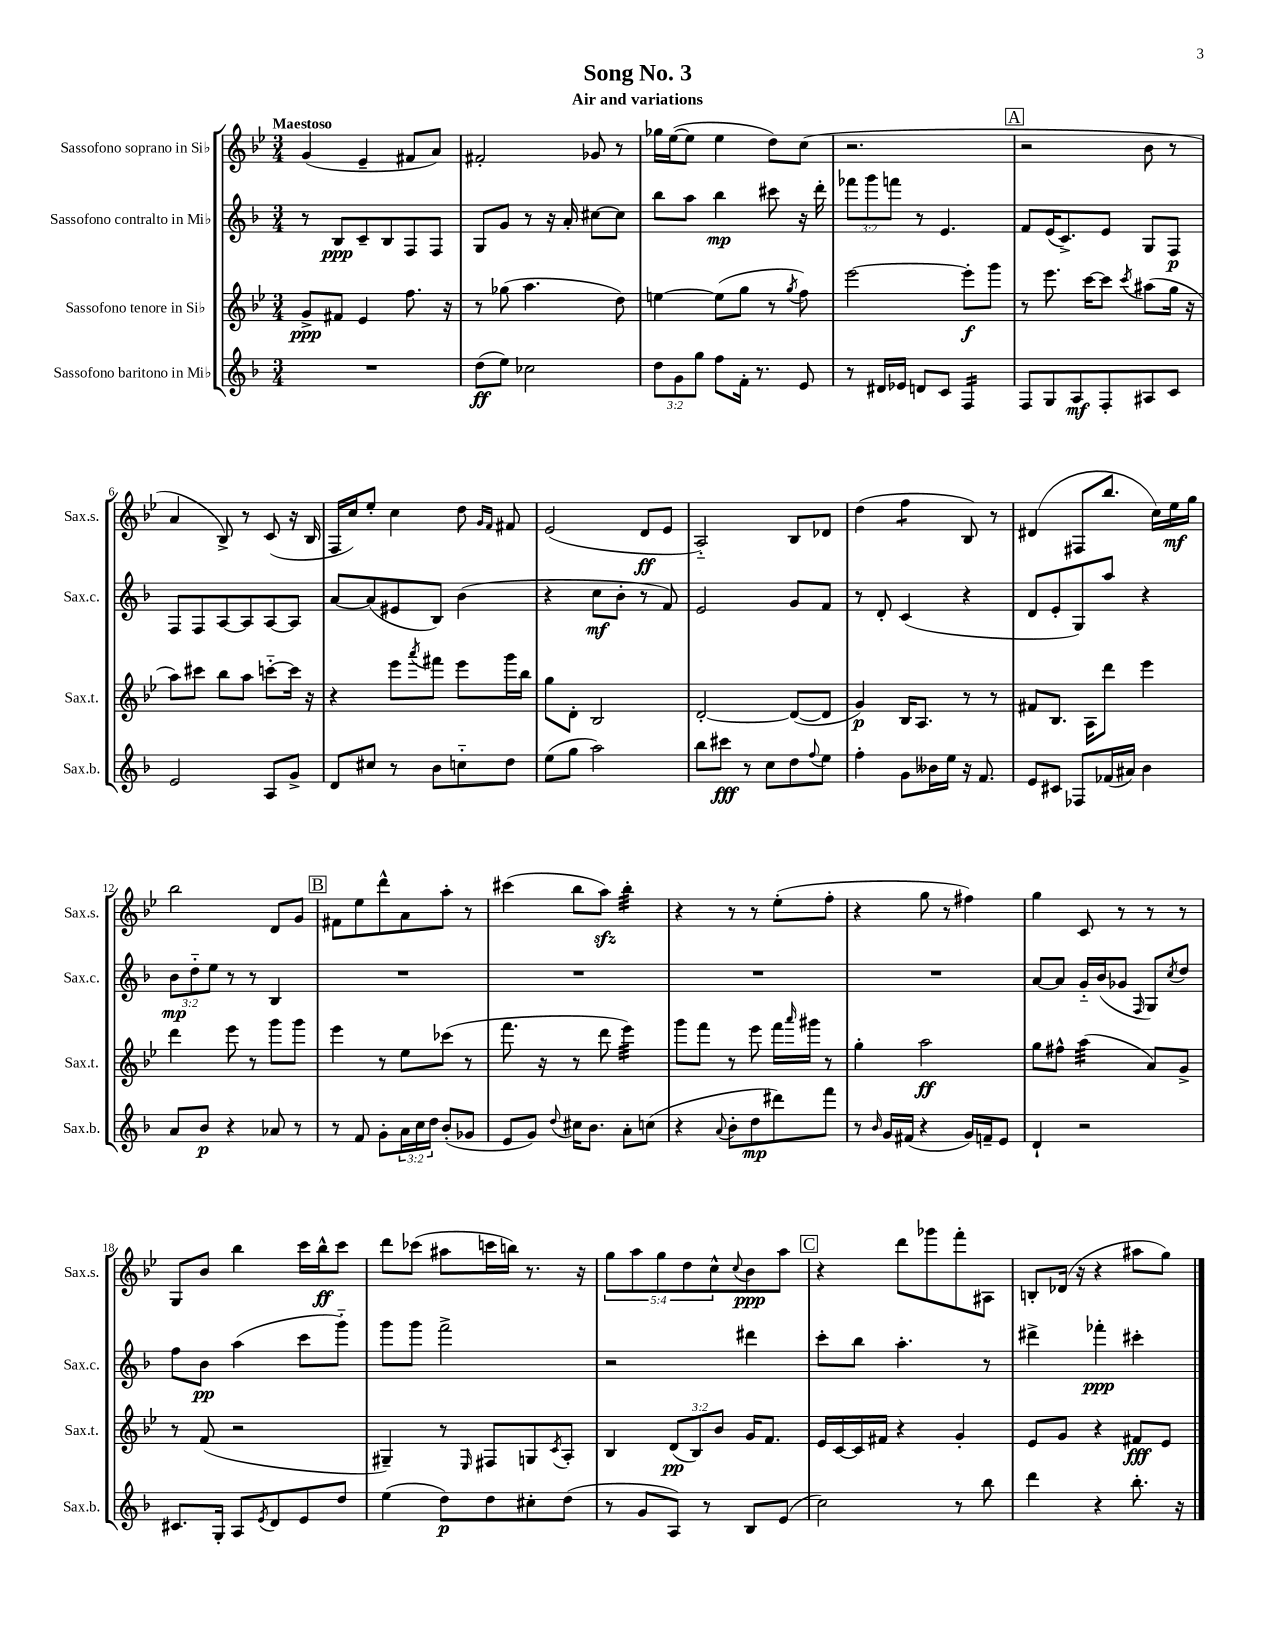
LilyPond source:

\header { title = "Song No. 3" subtitle = "Air and variations" }
<<
\new StaffGroup <<
\new Staff = "s0" \with { instrumentName = "Sassofono soprano in Sib" shortInstrumentName = "Sax.s." } {
    \clef treble \key bes \major \numericTimeSignature \time 3/4 \override Staff.TupletNumber.text = #tuplet-number::calc-fraction-text \tempo "Maestoso"
    g'4( ees'4-- fis'8 a'8) |
    fis'2-. ges'8 r8 |
    ges''16 ees''16~( ees''8 ees''4 d''8) c''8( |
    r2. |
    \mark \markup { \box "A" } r2 bes'8 r8 |
    a'4 bes8->) r8 c'8( r16 bes16 |
    f16 c''16) ees''8-. c''4 d''8 \grace { g'16 f'16 } fis'8 |
    ees'2( d'8\ff ees'8 |
    a2-_) bes8 des'8 |
    d''4( f''4:8 bes8) r8 |
    dis'4( fis8 bes''8. c''16) ees''16\mf g''16 |
    bes''2 d'8 g'8 |
    \mark \markup { \box "B" } fis'8 ees''8 d'''8-^ a'8 a''8-. r8 |
    cis'''4( bes''8 a''8\sfz) bes''4:32-. |
    r4 r8 r8 ees''8-.( f''8-. |
    r4 g''8 r8 fis''4) |
    g''4 c'8 r8 r8 r8 |
    g8 bes'8 bes''4 c'''16 bes''16-^\ff c'''8 |
    d'''8 ces'''8( ais''8 c'''16 b''16) r8. r16 |
    \tuplet 5/4 { g''8 a''8 g''8 d''8 c''8-^ } \appoggiatura { c''8 } bes'8\ppp a''8 |
    \mark \markup { \box "C" } r4 d'''8 ges'''8 f'''8-. ais8 |
    b8-. des'16( r16 r4 ais''8 g''8) \bar "|." |
}
\new Staff = "s1" \with { instrumentName = "Sassofono contralto in Mib" shortInstrumentName = "Sax.c." } {
    \clef treble \key f \major \numericTimeSignature \time 3/4 \override Staff.TupletNumber.text = #tuplet-number::calc-fraction-text
    r8 bes8\ppp c'8-- bes8 f8 f8 |
    g8 g'8 r8 r16 a'16-. cis''8~ cis''8 |
    bes''8 a''8 bes''4\mp cis'''8 r16 d'''16-. |
    \tuplet 3/2 { fes'''8 g'''8 f'''8 } r8 e'4. |
    \mark \markup { \box "A" } f'8 e'16( c'8.->) e'8 g8 f8\p |
    f8 f8 a8~ a8 a8~ a8 |
    a'8~ a'8( eis'8 bes8) bes'4( |
    r4 c''8\mf bes'8-. r8 f'8) |
    e'2 g'8 f'8 |
    r8 d'8-. c'4( r4 |
    d'8 e'8-. g8) a''8 r4 |
    \tuplet 3/2 { bes'8\mp d''8-_ e''8 } r8 r8 bes4 |
    \mark \markup { \box "B" } R2. |
    R2. |
    R2. |
    R2. |
    a'8~ a'8 g'16-_ bes'16( ges'8 \grace { f16 } g8) \acciaccatura { c''8 } d''8 |
    f''8 bes'8\pp a''4( c'''8 g'''8-_) |
    g'''8 g'''8 f'''2-> |
    r2 dis'''4 |
    \mark \markup { \box "C" } c'''8-. bes''8 a''4.-. r8 |
    dis'''4-> fes'''4-.\ppp cis'''4-. \bar "|." |
}
\new Staff = "s2" \with { instrumentName = "Sassofono tenore in Sib" shortInstrumentName = "Sax.t." } {
    \clef treble \key bes \major \numericTimeSignature \time 3/4 \override Staff.TupletNumber.text = #tuplet-number::calc-fraction-text
    g'8->\ppp fis'8 ees'4 f''8. r16 |
    r8 ges''8( a''4. d''8) |
    e''4~ e''8( g''8 r8 \acciaccatura { g''8 } f''8) |
    ees'''2~ ees'''8-.\f g'''8 |
    \mark \markup { \box "A" } r8 ees'''8. c'''16~ c'''8 \acciaccatura { c'''8 } ais''8( g''16 r16 |
    a''8) cis'''8 bes''8 a''8 c'''8~-_ c'''16 r16 |
    r4 ees'''8 \acciaccatura { a'''8 } fis'''8 ees'''8 g'''16 bes''16 |
    g''8 d'8-. bes2 |
    d'2~-. d'8~( d'8 |
    g'4\p) bes16 a8. r8 r8 |
    fis'8 bes8. a16 d'''8 ees'''4 |
    d'''4 ees'''8 r8 g'''8 g'''8 |
    \mark \markup { \box "B" } ees'''4 r8 ees''8 ces'''8( r8 |
    f'''8. r16 r8 d'''8 ees'''4:32) |
    g'''8 f'''8 r8 ees'''8 f'''16 \grace { a'''16 } gis'''16 r8 |
    g''4-. a''2\ff |
    g''8 fis''8-^ a''4:32( a'8) g'8-> |
    r8 f'8( r2 |
    gis4--) r8 \grace { ees16 } fis8 g8 \acciaccatura { c'8 } a8-. |
    bes4 \tuplet 3/2 { d'8\pp( bes8) bes'8 } g'16 f'8. |
    \mark \markup { \box "C" } ees'16 c'16~ c'16 fis'16 r4 g'4-. |
    ees'8 g'8 r4 fis'8\fff ees'8 \bar "|." |
}
\new Staff = "s3" \with { instrumentName = "Sassofono baritono in Mib" shortInstrumentName = "Sax.b." } {
    \clef treble \key f \major \numericTimeSignature \time 3/4 \override Staff.TupletNumber.text = #tuplet-number::calc-fraction-text
    R2. |
    d''8\ff( e''8) ces''2 |
    \tuplet 3/2 { d''8 g'8 g''8 } f''8 f'16-. r8. e'8 |
    r8 dis'16 ees'16 d'8 c'8 f4:16 |
    \mark \markup { \box "A" } f8 g8 a8\mf f8-. ais8 c'8 |
    e'2 a8 g'8-> |
    d'8 cis''8 r8 bes'8 c''8-_ d''8 |
    e''8( g''8 a''2) |
    bes''8 cis'''8\fff r8 c''8 d''8 \appoggiatura { f''8 } e''8 |
    f''4-. g'8 beses'16 e''16 r16 f'8. |
    e'8 cis'8 fes8 fes'16( ais'16) bes'4 |
    a'8 bes'8\p r4 aes'8 r8 |
    \mark \markup { \box "B" } r8 f'8 g'8-. \tuplet 3/2 { a'16 c''16 d''16 } bes'8-.( ges'8 |
    e'8 g'8) \appoggiatura { d''8 } cis''16 bes'8. a'8-. c''8( |
    r4 \appoggiatura { a'8 } bes'8-. d''8\mp dis'''8) f'''8 |
    r8 \grace { bes'16 } g'16 fis'16( r4 g'16) f'16-- e'8 |
    d'4-! r2 |
    cis'8. g16-. a8 \acciaccatura { e'8 } d'8 e'8 d''8 |
    e''4( d''8\p) d''8 cis''8-. d''8( |
    r8 g'8 a8) r8 bes8 e'8( |
    \mark \markup { \box "C" } c''2) r8 bes''8 |
    d'''4 r4 bes''8.-. r16 \bar "|." |
}
>>
>>
